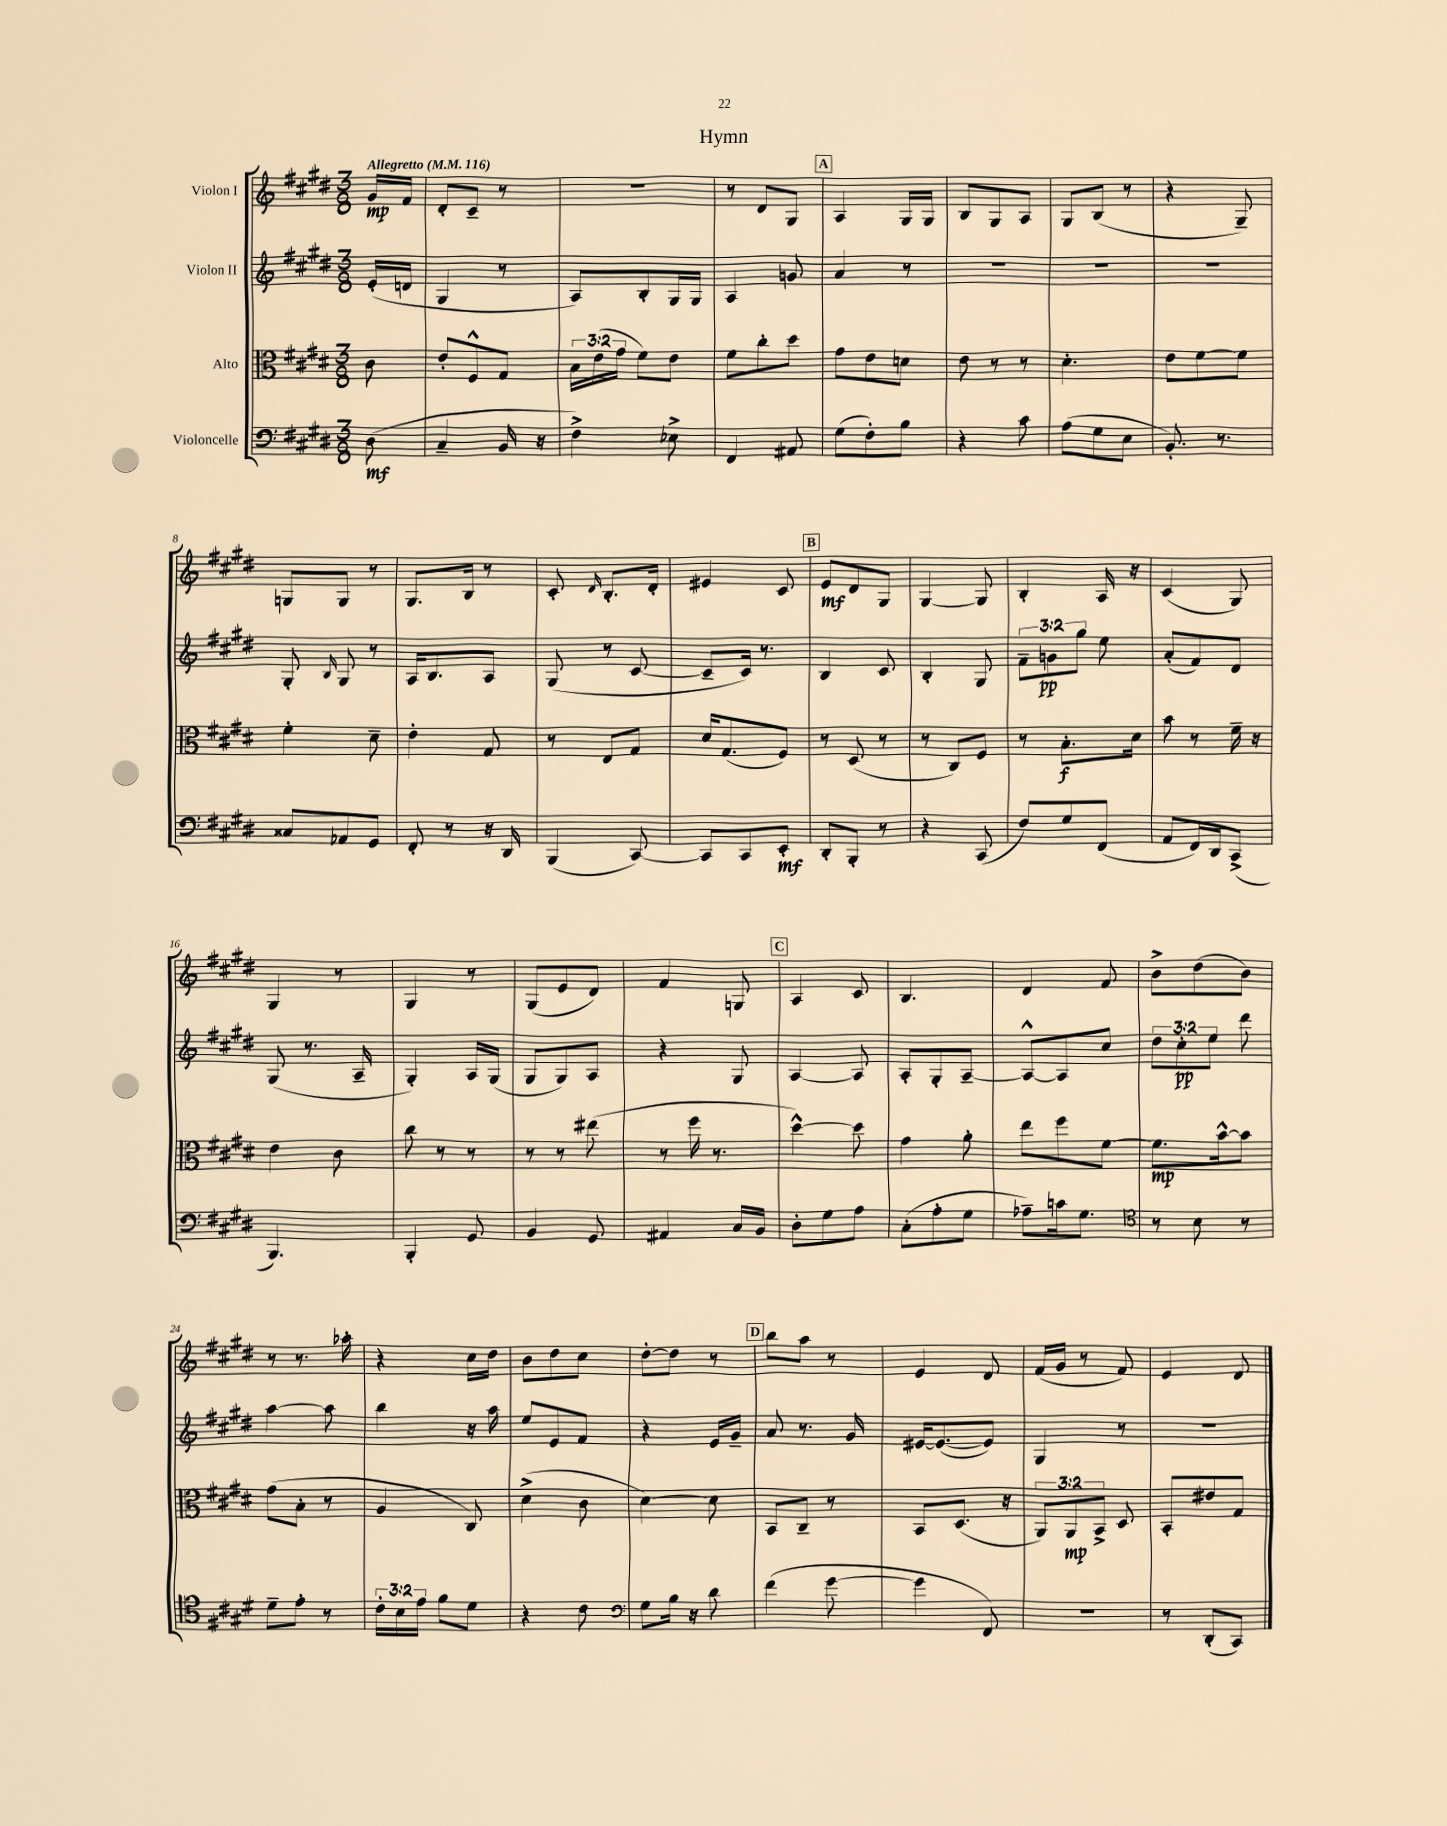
\header { title = "Hymn" }
<<
\new StaffGroup <<
\new Staff = "s0" \with { instrumentName = "Violon I" } {
    \clef treble \key e \major \numericTimeSignature \time 3/8 \partial 8 \tempo "Allegretto" 4 = 116
    \autoBeamOff gis'16[\mp fis'16] |
    dis'8[-. cis'8]-- r8 |
    R4. |
    r8 dis'8[ gis8] |
    \mark \markup { \box "A" } a4 gis16[ gis16] |
    b8[ gis8 a8] |
    gis8[ b8]( r8 |
    r4 gis8--) |
    g8[ g8] r8 |
    gis8.[ b16] r8 |
    cis'8-. \grace { dis'16 } b8.[-. dis'16]-. |
    eis'4 cis'8 |
    \mark \markup { \box "B" } e'8[\mf dis'8 gis8] |
    gis4~ gis8 |
    b4-. a16 r16 |
    cis'4( gis8) |
    gis4 r8 |
    gis4 r8 |
    gis8[( e'8 dis'8]) |
    fis'4 g8 |
    \mark \markup { \box "C" } a4 cis'8 |
    b4. |
    dis'4 fis'8 |
    b'8[-> dis''8( b'8]) |
    r8 r8. aes''16-. |
    r4 cis''16[ dis''16] |
    b'8[ dis''8 cis''8] |
    dis''8[~-. dis''8] r8 |
    \mark \markup { \box "D" } b''8[ a''8] r8 |
    e'4 dis'8 |
    fis'16[( gis'16] r8 fis'8) |
    e'4 dis'8 \bar "|." |
}
\new Staff = "s1" \with { instrumentName = "Violon II" } {
    \clef treble \key e \major \numericTimeSignature \time 3/8 \override Staff.TupletNumber.text = #tuplet-number::calc-fraction-text \partial 8
    \autoBeamOff e'16[-.( d'16] |
    gis4 r8 |
    a8[) b8-. gis16 gis16] |
    a4 g'8 |
    \mark \markup { \box "A" } a'4 r8 |
    R4. |
    R4. |
    R4. |
    gis8-. \grace { b16 } gis8 r8 |
    a16[ b8. a8] |
    gis8( r8 cis'8~ |
    cis'8[-- cis'16]) r8. |
    \mark \markup { \box "B" } b4 cis'8 |
    b4-. gis8 |
    \tuplet 3/2 { fis'8[-- g'8\pp gis''8] } e''8 |
    a'8[-.( fis'8) dis'8] |
    gis8( r8. a16-- |
    gis4-.) a16[ gis16]( |
    gis8[ gis8) a8] |
    r4 gis8 |
    \mark \markup { \box "C" } a4~ a8 |
    a8[-. gis8-. a8]~-- |
    a8[~-^ a8 cis''8] |
    \tuplet 3/2 { dis''8[ cis''8-.\pp e''8] } dis'''8 |
    a''4~ a''8 |
    b''4 r16 a''16 |
    e''8[ e'8 fis'8] |
    r4 e'16[ gis'16]-- |
    \mark \markup { \box "D" } a'8 r8. gis'16 |
    eis'16[~ eis'8.~( eis'8]) |
    gis4 r8 |
    R4. \bar "|." |
}
\new Staff = "s2" \with { instrumentName = "Alto" } {
    \clef alto \key e \major \numericTimeSignature \time 3/8 \override Staff.TupletNumber.text = #tuplet-number::calc-fraction-text \partial 8
    \autoBeamOff cis'8 |
    e'8[-. fis8-^ gis8] |
    \tuplet 3/2 { b16[ e'16( gis'16] } fis'8[) e'8] |
    fis'8[ cis''8-. dis''8] |
    \mark \markup { \box "A" } gis'8[ e'8 d'8] |
    e'8 r8 r8 |
    dis'4.-. |
    e'8[ fis'8~ fis'8] |
    fis'4-. dis'8-- |
    e'4-. gis8 |
    r8 e8[ gis8] |
    dis'16[ gis8.( fis8]) |
    \mark \markup { \box "B" } r8 dis8( r8 |
    r8 cis8[) fis8] |
    r8 b8.[-.\f dis'16] |
    b'8 r8 fis'16-- r16 |
    e'4 cis'8 |
    cis''8 r8 r8 |
    r8 r8 eis''8( |
    r8 fis''16 r8. |
    \mark \markup { \box "C" } dis''4~-^) dis''8 |
    gis'4 a'8-. |
    e''8[ fis''8 fis'8]~ |
    fis'8.[\mp b'16~-^ b'8] |
    gis'8[( b8]-. r8 |
    a4 cis8) |
    dis'4->( cis'8 |
    dis'4~) dis'8 |
    \mark \markup { \box "D" } b,8[ cis8]-- r8 |
    b,8[ dis8.]( r16 |
    \tuplet 3/2 { a,8[) a,8\mp b,8]-> } dis8 |
    b,8[-. eis'8 gis8] \bar "|." |
}
\new Staff = "s3" \with { instrumentName = "Violoncelle" } {
    \clef bass \key e \major \numericTimeSignature \time 3/8 \override Staff.TupletNumber.text = #tuplet-number::calc-fraction-text \partial 8
    \autoBeamOff dis8\mf( |
    cis4-- b,16 r16 |
    fis4->) ees8-> |
    fis,4 ais,8 |
    \mark \markup { \box "A" } gis8[( fis8-.) b8] |
    r4 cis'8 |
    a8[( gis8 e8] |
    b,8.-.) r8. |
    cisis8[ aes,8 gis,8] |
    fis,8-. r8 r16 dis,16 |
    b,,4( cis,8~) |
    cis,8[ cis,8 e,8]-.\mf |
    \mark \markup { \box "B" } dis,8[-. b,,8]-. r8 |
    r4 cis,8( |
    fis8[) gis8 fis,8]( |
    a,8[ fis,16) dis,16 cis,8]->( |
    b,,4.) |
    b,,4-. gis,8 |
    b,4 gis,8 |
    ais,4 cis16[ b,16] |
    \mark \markup { \box "C" } dis8[-. gis8 a8] |
    cis8[-.( a8-. gis8] |
    aes8[--) c'16 gis8.] |
    \clef tenor r8 b8 r8 |
    dis'8[-- e'8]-. r8 |
    \tuplet 3/2 { cis'16[-. b16 e'16] } fis'8[ dis'8] |
    r4 cis'8 |
    \clef bass gis8[ b16] r16 dis'8 |
    \mark \markup { \box "D" } fis'4( gis'8~ |
    gis'4 fis,8) |
    R4. |
    r8 dis,8[-.( cis,8]) \bar "|." |
}
>>
>>
